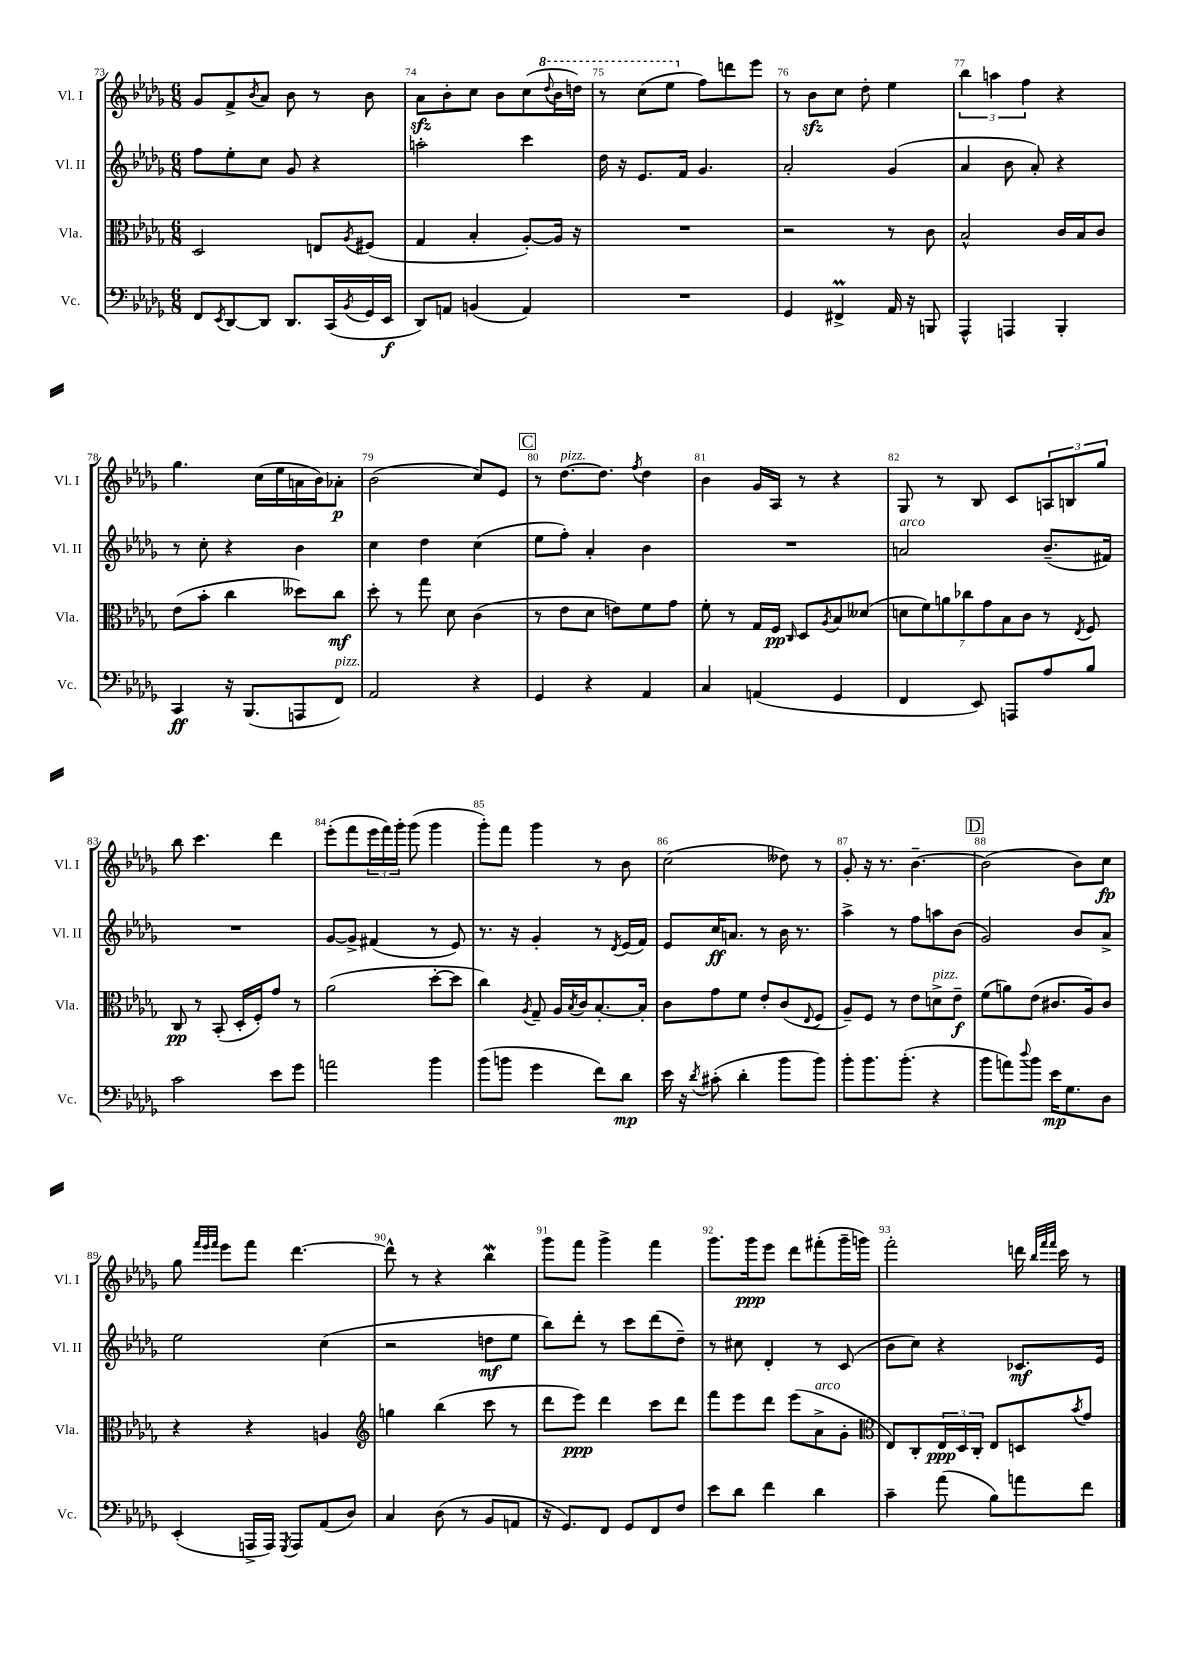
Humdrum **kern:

**kern	**kern	**kern	**kern
*staff4	*staff3	*staff2	*staff1
*clefF4	*clefC3	*clefG2	*clefG2
*k[b-e-a-d-g-]	*k[b-e-a-d-g-]	*k[b-e-a-d-g-]	*k[b-e-a-d-g-]
*M6/8	*M6/8	*M6/8	*M6/8
8FF/L	2D-/	8ff\L	8g-/L
8qEE-/	.	.	.
[8DD-/	.	8ee-'\	8f^/
.	.	.	8qb-/
8DD-/]J	.	8cc\J	8a-/J
8.DD-/L	.	8g-/	8b-\
.	8E/L	4r	8r
(16CC/L	.	.	.
8qBB-/	8qA-/	.	.
16GG-/	(8F#/J	.	8b-\
16EE-/JJ	.	.	.
=	=	=	=
8DD-/L)	4G-/	2aa'\	8a-\L
8AA/J	.	.	8b-'\
(4BB/	4B-'/	.	8cc\J
.	.	.	8b-\L
4AA/)	[8A-'/L)	4ccc\	(8cc\
.	.	.	8qqddd-/
.	16A-/]Jk	.	16bb-\L
.	16r	.	16ddd\JJ)
=	=	=	=
2.r	2.r	16dd-\	8r
.	.	16r	.
.	.	8.e-/L	(8ccc\L
.	.	.	8eee-\J
.	.	16f/Jk	.
.	.	4.g-/	8ff\L)
.	.	.	8ddd\
.	.	.	8eee-\J
=	=	=	=
4GG-/	2r	2a-'/	8r
.	.	.	8b-\L
4FF#^/	.	.	8cc\J
.	.	.	8dd-'\
16AA-/	8r	(4g-/	4ee-\
16r	.	.	.
8BBB/	8c\	.	.
=	=	=	=
4AAA-^^/	2B-^^/	4a-/	6bb-\
.	.	.	6aa\
4AAA/	.	8b-\	.
.	.	.	6ff\
.	.	8a-'/)	.
4BBB-'/	16c/LL	4r	4r
.	16B-/J	.	.
.	8c/J	.	.
=	=	=	=
4CC/	(8e-\L	8r	4.gg-\
.	8b-'\J	8cc'\	.
16r	4cc\	4r	.
(8.BBB-/L	.	.	.
.	.	.	(16cc\LL
.	.	.	16ee-\
8AAA/	8dd--\L)	4b-\	16a\
.	.	.	16b-\J)
8FF/J)	8cc\J	.	8a-'\J
=	=	=	=
2AA-/	8dd-'\	4cc\	(2b-\
.	8r	.	.
.	8gg-\	4dd-\	.
.	8d-\	.	.
4r	(4c\	(4cc\	8cc/L)
.	.	.	8e-/J
=	=	=	=
4GG-/	8r	8ee-\L	8r
.	8e-\L	8ff'\J)	[8.dd-\L
4r	8d-\J	4a-'/	.
.	.	.	8.dd-\]J
.	8e\L)	.	.
.	.	.	8qff/
4AA-/	8f\	4b-\	4dd-\
.	8g-\J	.	.
=	=	=	=
4C/	8f'\	2.r	4b-\
.	8r	.	.
(4AA/	16G-/LL	.	16g-/LL
.	16F/JJ	.	16A-/JJ
.	16qqC/	.	.
.	8D-/L	.	8r
.	8qA-/	.	.
4GG-/	8B-/	.	4r
.	(8d--/J	.	.
=	=	=	=
4FF/	14d\L	2a/	8G-/
.	14f\)	.	.
.	.	.	8r
.	14a\	.	.
.	14cc-\	.	.
8EE-/)	.	.	8B-/
.	14g-\	.	.
.	14B-\	.	.
8AAA/L	.	.	8c/L
.	14c\J	.	.
8A-/	8r	(8.b-~/L	12A/
.	.	.	12B/
.	8qE-/	.	.
8B-/J	8F/	.	.
.	.	.	12gg-/J
.	.	16f#/Jk)	.
=	=	=	=
2c\	8C/	2.r	8bb-\
.	8r	.	4.ccc\
.	(8BB-'/	.	.
.	16D-'/LL	.	.
.	16F'/J)	.	.
8e-\L	8g-/J	.	4ddd-\
8g-\J	8r	.	.
=	=	=	=
2a\	(2a-\	[8g-/L	(8eee-'\L
.	.	8g-^/]J	8fff\
.	.	(4f#/	24eee-\L
.	.	.	24fff\)
.	.	.	24ggg-'\JJ
.	.	.	(8ggg-\
4b-\	[8dd-'\L	8r	4ggg-\
.	8dd-\]J	8e-/)	.
=	=	=	=
(8b-\L	4cc\)	8.r	8ggg-'\L)
8b\J	.	.	8fff\J
.	.	16r	.
.	8qA-/	.	.
4g-\	8G-~/	4g-'/	4ggg-\
.	16A-/LL	.	.
.	8qB-/	.	.
.	16c/J	.	.
8f\L)	[8.B-'/	8r	8r
.	.	8qd-/	.
8d-\J	.	(16e-/LL	8b-\
.	16B-'/]Jk	16f/JJ)	.
=	=	=	=
16e-\	8c\L	8e-/L	(2cc\
16r	.	.	.
8qd-/	.	.	.
(8c#'\	8g-\	16cc/K	.
.	.	8.a/J	.
4d-'\	8f\J	.	.
.	8e-'/L	8r	.
8b-\L	(8c/	16b-\	8dd--\)
.	.	8.r	.
.	8qqE-/	.	.
8b-\J)	8F/J	.	8r
=	=	=	=
8b-'\L	8A-~/L)	4aa-^\	8g-'/
8.b-\	8F/J	.	16r
.	.	.	8.r
.	8r	8r	.
(8.b-'\J	.	.	.
.	8e-\L	8ff\L	[4.b-~\
4r	8d^\	8aa\	.
.	8e-~\J	(8b-\J	.
=	=	=	=
8b-\L	(8f\L	2g-/)	(2b-\]
8a\)	8a\)	.	.
8qqdd-/	.	.	.
8b-\J	(8e-\J	.	.
16e-\LK	8.c#/L	.	.
8.G-\	.	.	.
.	.	8b-/L	8b-\L)
.	16A-/k)	.	.
8D-\J	8c#/J	8a-^/J	8cc\J
=	=	=	=
(4EE-'/	4r	2ee-\	8gg-\
.	.	.	32qqfff/LLL
.	.	.	32qqeee-/
.	.	.	32qqfff/JJJ
.	.	.	8eee-\L
16AAA^/LL	4r	.	8fff\J
16AAA/JJ)	.	.	.
8qGGG-/	.	.	.
8AAA/L	.	.	[4.ddd-\
(8AA-/	4A/	(4cc\	.
8D-/J)	.	.	.
=	=	=	=
*	*clefG2	*	*
4C/	4gg\	2r	8ddd-^^\]
.	.	.	8r
(8D-\	(4bb-\	.	4r
8r	.	.	.
8BB-/L	8ccc\	8dd\L	4bb-\
8AA/J	8r	8ee-\J	.
=	=	=	=
16r	8ddd-\L	8bb-\L)	8ggg-\L
8.GG-/L)	.	.	.
.	8eee-\J)	8ddd-'\J	8fff\J
8FF/J	4ddd-\	8r	4ggg-^\
8GG-/L	.	8ccc\L	.
8FF/	8ccc\L	(8ddd-\	4fff\
8F/J	8ddd-\J	8dd-~\J)	.
=	=	=	=
8e-\L	8fff\L	8r	8.ggg-\L
8d-\J	8eee-\	8cc#\	.
.	.	.	16ggg-\k
4f\	8ddd-\J	4d-'/	8eee-\J
.	(8eee-\L	.	8ddd-\L
4d-\	8a-^\	8r	(8fff#'\
.	8g-'\J	(8c/	16ggg-~\L
.	.	.	16ggg\JJ)
=	=	=	=
*	*clefC3	*	*
4c~\	8E-/L)	8b-\L	2fff'\
.	8C'/	8cc\J)	.
(8a-\	24E-/L	4r	.
.	24D-/	.	.
.	24C'/JJ	.	.
8B-\L)	8E-/L	.	.
8a\	8D/	8.c-/L	16ddd\
.	.	.	32qqbb-/LLL
.	.	.	32qqfff/
.	.	.	32qqfff/JJJ
.	.	.	16ccc\
.	8qb-/	.	.
8f\J	8g-/J	.	8r
.	.	16e-/Jk	.
==	==	==	==
*-	*-	*-	*-
